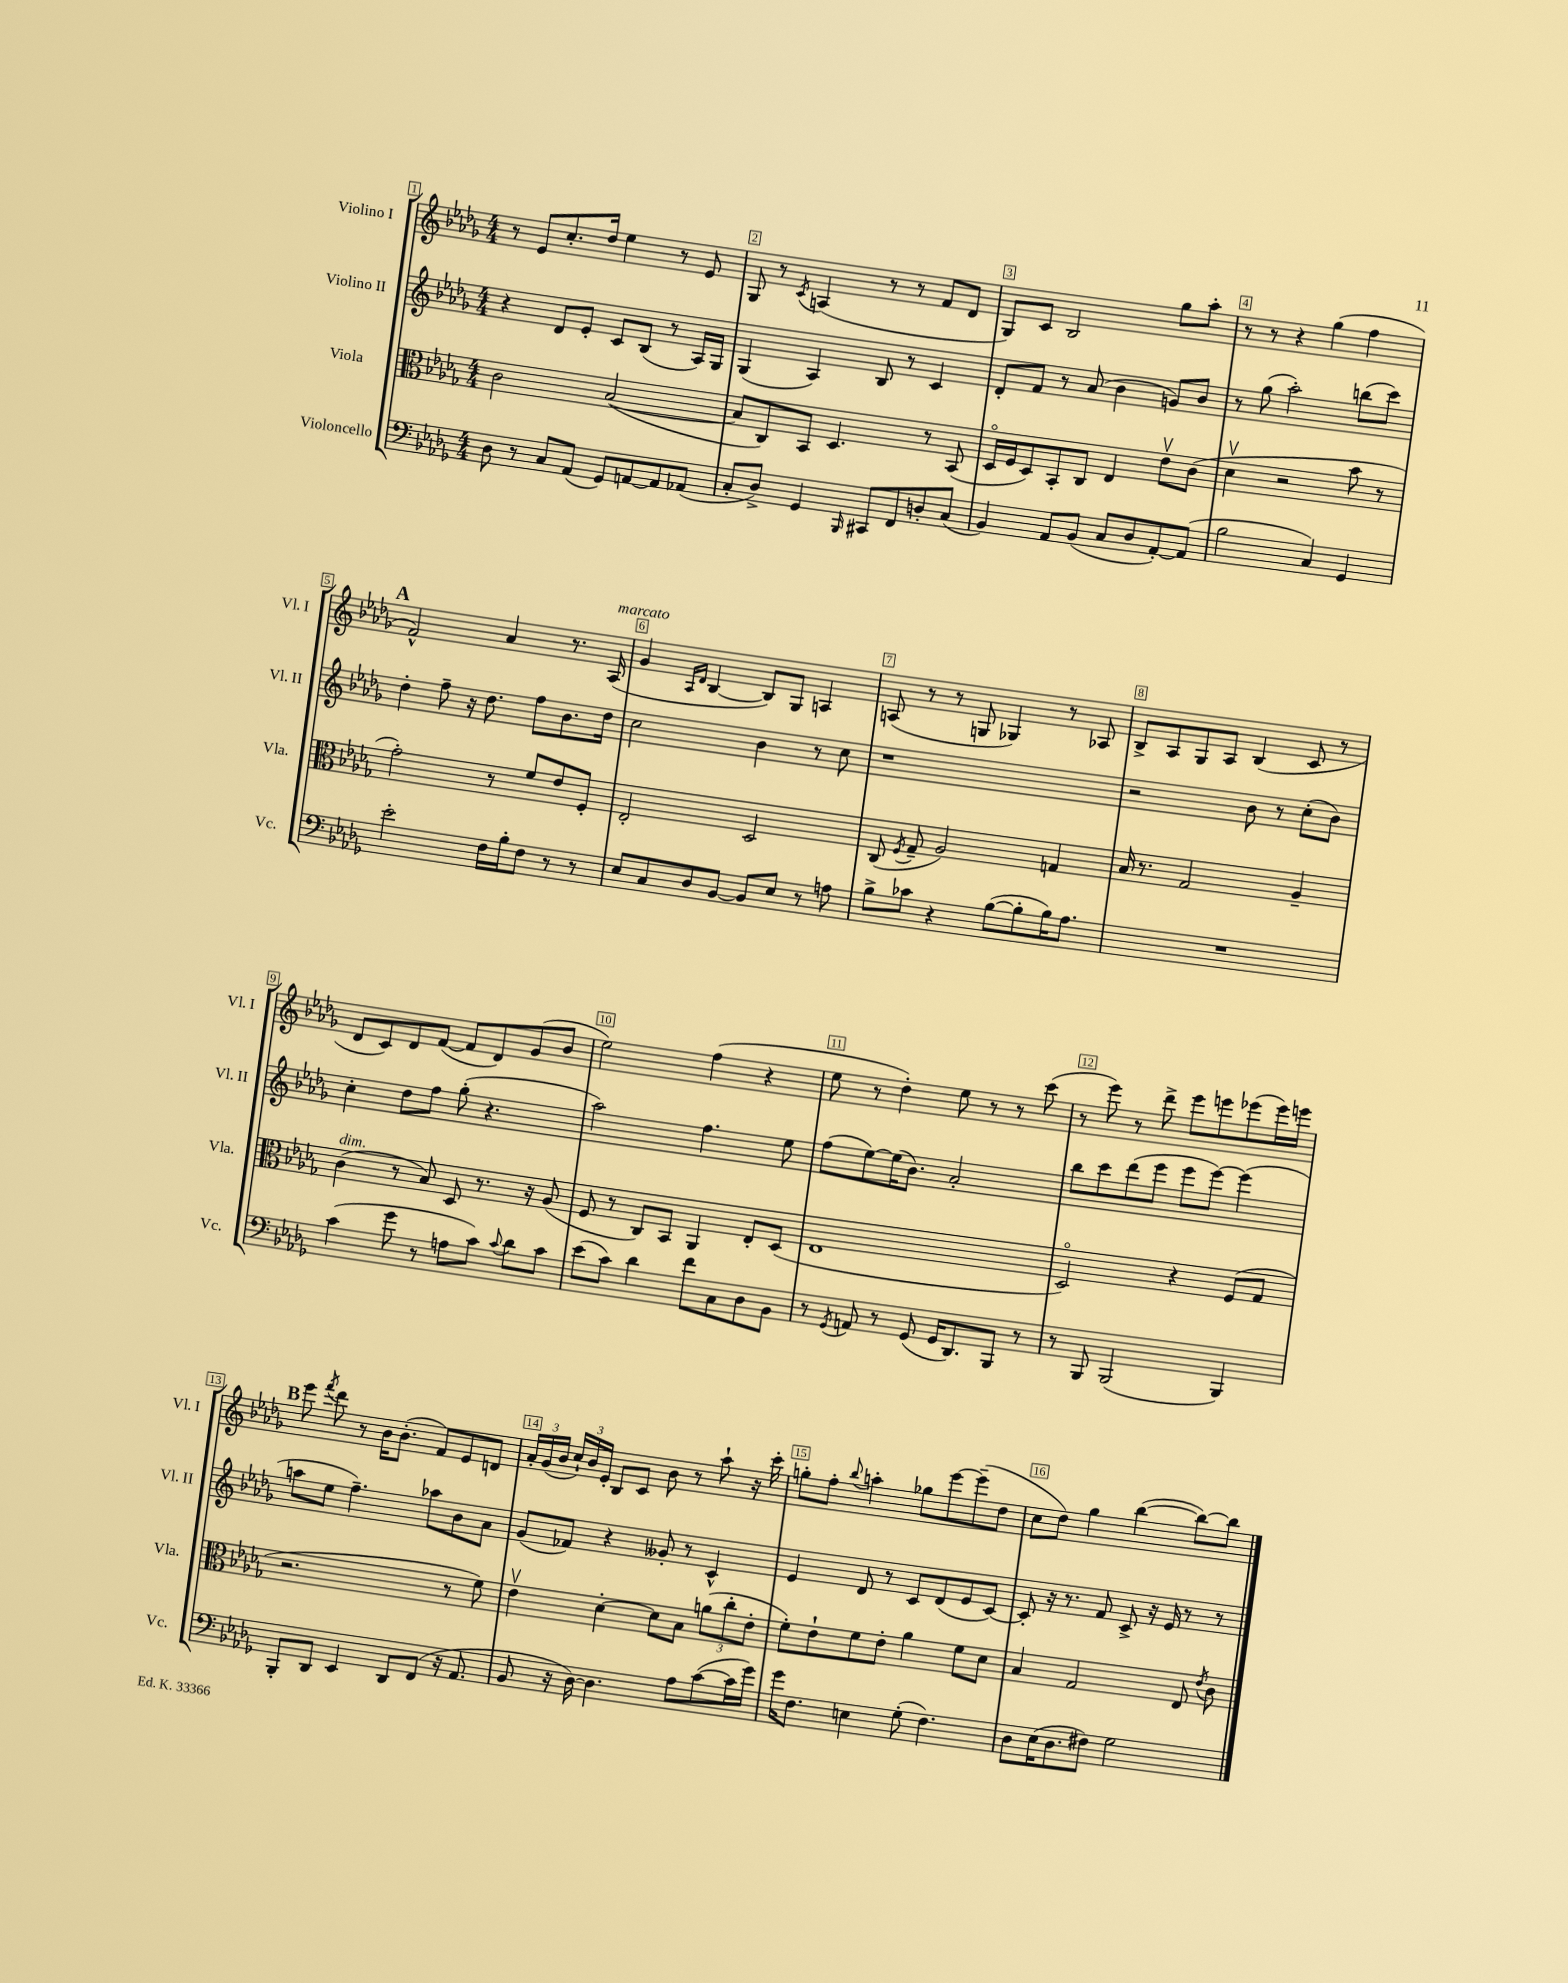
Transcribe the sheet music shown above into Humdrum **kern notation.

**kern	**kern	**kern	**kern
*staff4	*staff3	*staff2	*staff1
*clefF4	*clefC3	*clefG2	*clefG2
*k[b-e-a-d-g-]	*k[b-e-a-d-g-]	*k[b-e-a-d-g-]	*k[b-e-a-d-g-]
*M4/4	*M4/4	*M4/4	*M4/4
8D-	2c	4r	8r
8r	.	.	8e-
8C	.	8d-	8.cc'
(8AA-	.	8e-'	.
.	.	.	16dd-
8GG-)	([2B-	8c	4ee-
[8AA	.	(8B-	.
8AA]	.	8r	8r
(8AA-	.	16A-)	8e-
.	.	16G-	.
=	=	=	=
8C'	8B-]	(4G-	8G-
8D-^)	8C)	.	8r
.	.	.	8qc
4GG-	8BB-	4A-)	(4A
.	4.D-	.	.
16qqBBB-	.	.	.
8CC#	.	8B-	8r
8FF	.	8r	8r
8D'	8r	4c	8f
(8C	(8BB-	.	8d-
=	=	=	=
4BB-)	16D-o	8d-'	8G-)
.	16F	.	.
.	8D-)	8f	8c
8AA-	8BB-'	8r	2B-
(8BB-	8C	(8a-	.
8C	4E-	4b-	.
8D-	.	.	.
[8AA-')	8e-v	8g)	8gg-
(8AA-]	(8c	8b-	8aa-'
=	=	=	=
2B-	4d-v	8r	8r
.	.	(8gg-	8r
.	2r	2aa-')	4r
4C)	.	.	(4gg-
4GG-	8b-	(8bb	4ff
.	8r	8ccc)	.
=	=	=	=
2e-'	2g-')	4dd-'	2f^^)
.	.	8ff~	.
.	.	16r	.
.	.	8.dd-	.
16F	8r	.	4a-
16B-'	.	.	.
8F	8f	8ff	.
8r	8e-	8.b-	8.r
8r	8F'	.	.
.	.	16dd-	(16A-
=	=	=	=
8E-	2E-'	2cc	4g-
8C	.	.	.
.	.	.	16qqA-
.	.	.	16qqd-
8D-	.	.	[4B-
[8BB-	.	.	.
8BB-]	2D-	4b-	8B-])
8E-	.	.	8G-
8r	.	8r	4A
8A	.	8cc	.
=	=	=	=
8B-^	(8C	1r	(8A
.	8qF	.	.
8c-	8G-~	.	8r
4r	2A-)	.	8r
.	.	.	8G
([8B-	.	.	4G-)
8B-']	.	.	.
16B-)	4G	.	8r
8.A-	.	.	.
.	.	.	8A-
=	=	=	=
1r	16B-	2r	8B-^
.	8.r	.	.
.	.	.	8A-
.	2G-	.	8G-
.	.	.	8A-
.	.	8b-	(4B-
.	.	8r	.
.	4A-~	(8cc'	8c
.	.	8b-)	8r
=	=	=	=
(4c	(4c	4cc'	8d-
.	.	.	8c)
8g-	8r	8dd-	8d-
8r	8B-)	8ff	([8f
8A	8D-	(8gg-'	8f]
8c)	8.r	4.r	8d-)
8qqc	.	.	.
8d-	.	.	(8g-
.	16r	.	.
8c	(8A-	.	8b-
=	=	=	=
(8e-	8F	2aa-)	2ee-)
8c)	8r	.	.
4d-	8C)	.	.
.	8BB-	.	.
8f	4AA-	4.ff	(4ff
8C	.	.	.
8D-	8E-'	.	4r
8BB-	(8D-	8ee-	.
=	=	=	=
8r	1E-	(8ff	8ee-
8qGG-	.	.	.
8AA	.	[8ee-)	8r
8r	.	(16ee-]	4dd-')
.	.	8.b-)	.
(8GG-	.	.	.
16GG-	.	2a-'	8ee-
8.DD-)	.	.	.
.	.	.	8r
8BBB-	.	.	8r
8r	.	.	(8ccc
=	=	=	=
8r	2D-o)	8bb-	8r
8BBB-	.	8ccc	8eee-)
(2BBB-	.	(8ddd-	8r
.	.	8eee-	8ddd-^
.	4r	8eee-	8eee-
.	.	[8eee-)	8eee
4BBB-)	(8F	(4eee-]	(8eee-
.	8G-	.	16eee-)
.	.	.	16eee
=	=	=	=
8BBB-'	2.r	8aa	8eee-
.	.	.	8qfff
8DD-	.	8ee-	8ddd-
4EE-	.	4.ff~)	8r
.	.	.	16b-
.	.	.	(8.b-'
8DD-	.	.	.
(8FF	.	8aa-	8f)
16r	8r	8b-	8e-
8.AA-	.	.	.
.	8f)	8a-	8d
=	=	=	=
8BB-	4e-v	(8g-	24a-'
.	.	.	(24g-
.	.	.	24b-
16r	.	8f-)	24cc`)
.	.	.	24b-
[16D-)	.	.	.
.	.	.	24e-'
4.D-]	[4d-'	4r	8B-
.	.	.	8c
.	8d-]	8g--'	8b-
8A-	8B-	8r	8r
([8c	(12a	4c^^	8aa-`
.	12cc'	.	.
16c]	.	.	16r
.	12e-'	.	.
16g-)	.	.	16ccc'
=	=	=	=
16g-	8f')	4e-	8gg'
8.F	.	.	.
.	8e-`	.	8ff'
.	.	.	8qqbb-
4E	8f	8d-	4aa'
.	8e-'	8r	.
(8G-'	4a-	8c	8gg-
4.F)	.	(8d-	[8eee-
.	8f	8e-	(8eee-~]
.	8d-	[8c)	8dd-
=	=	=	=
8D-	4B-	8c']	8cc
(16E-	.	16r	8dd-)
8.D-	.	8.r	.
.	2G-	.	4gg-
8F#)	.	8f	.
2G-	.	8c^	([4bb-
.	.	16r	.
.	.	16e-	.
.	8E-	8r	8bb-_)
.	8qe-	.	.
.	8c	8r	8bb-]
==	==	==	==
*-	*-	*-	*-
